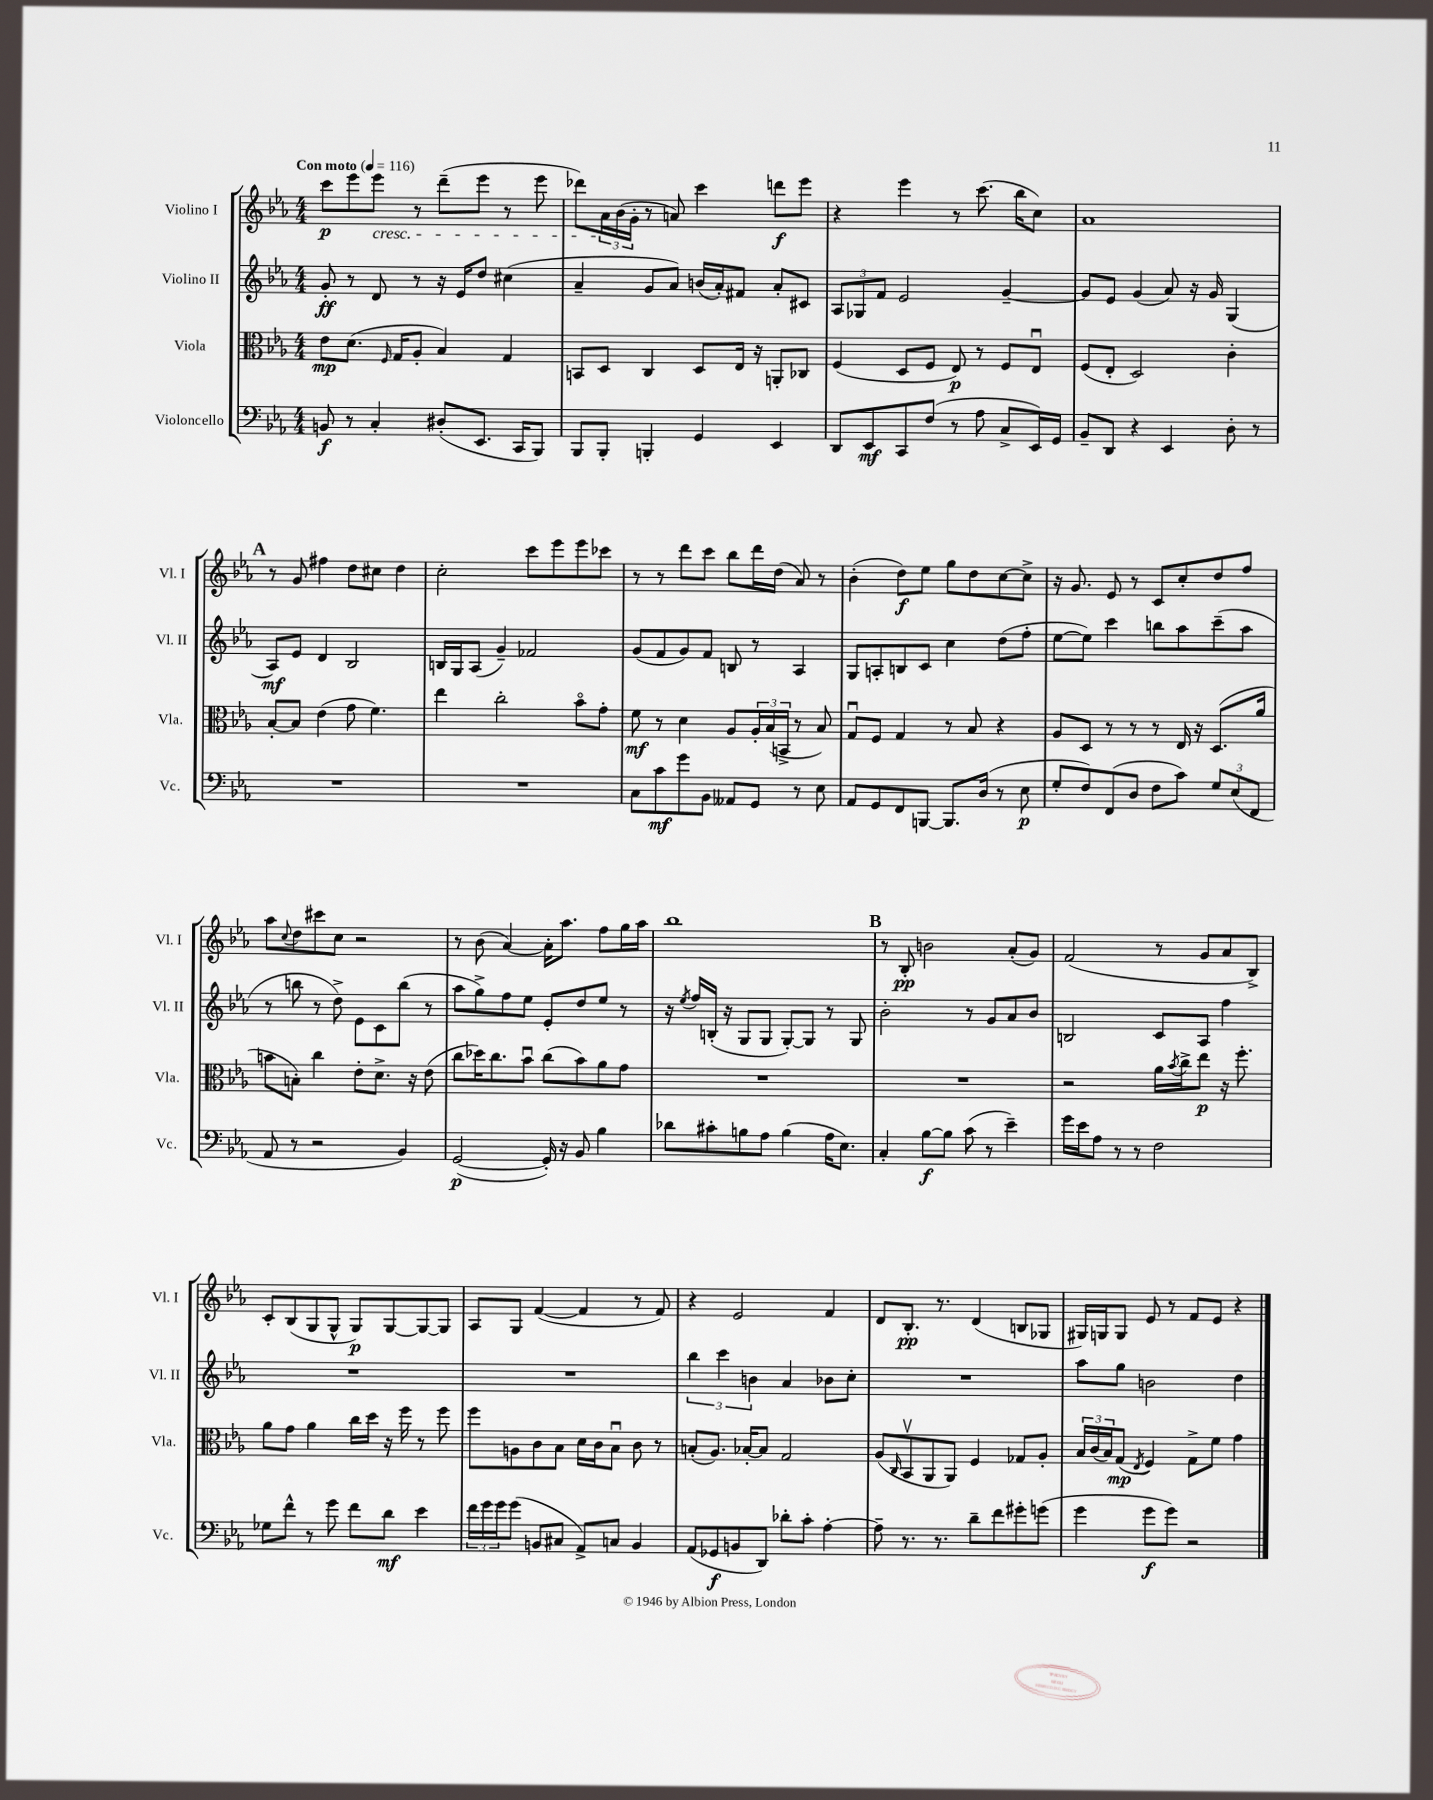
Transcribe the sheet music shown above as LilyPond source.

<<
\new StaffGroup <<
\new Staff = "s0" \with { instrumentName = "Violino I" shortInstrumentName = "Vl. I" } {
    \clef treble \key ees \major \numericTimeSignature \time 4/4 \tempo "Con moto" 4 = 116
    c'''8\p ees'''8 ees'''8\cresc r8 d'''8--( ees'''8 r8 ees'''8 |
    des'''8) \tuplet 3/2 { aes'16\! bes'16( g'16-. } r8 a'8) c'''4 d'''8\f ees'''8 |
    r4 ees'''4 r8 c'''8.( bes''16 c''8) |
    aes'1 |
    \mark \markup { \bold "A" } r8 g'8 fis''4 d''8 cis''8 d''4 |
    c''2-. c'''8 ees'''8 ees'''8 ces'''8 |
    r8 r8 d'''8 c'''8 bes''8 d'''16 d''16( aes'8) r8 |
    bes'4-.( d''8\f) ees''8 g''8 d''8 c''8~ c''8-> |
    r16 g'8. ees'8 r8 c'8 c''8-. d''8 f''8 |
    aes''8 \appoggiatura { c''8 } d''8 cis'''8 c''8 r2 |
    r8 bes'8( aes'4~) aes'16-. aes''8. f''8 g''16 aes''16 |
    bes''1 |
    \mark \markup { \bold "B" } r8 bes8-.\pp b'2 aes'8-.( g'8) |
    f'2( r8 g'8 aes'8 bes8->) |
    c'8-. bes8( g8 g8-^ g8\p) g8~ g8~ g8 |
    aes8 g8 f'4~( f'4 r8 f'8) |
    r4 ees'2 f'4 |
    d'8 bes8.-.\pp r8. d'4( b8 ges8 |
    gis16) g16 g8 ees'8 r8 f'8 ees'8 r4 \bar "|." |
}
\new Staff = "s1" \with { instrumentName = "Violino II" shortInstrumentName = "Vl. II" } {
    \clef treble \key ees \major \numericTimeSignature \time 4/4
    g'8-.\ff r8 d'8 r8 r16 ees'16 d''8 cis''4( |
    aes'4-- g'8 aes'8) b'16( aes'16-.) fis'8 aes'8-. cis'8 |
    \tuplet 3/2 { aes8 ges8 f'8 } ees'2 g'4~-- |
    g'8 ees'8 g'4( aes'8) r16 g'16 g4( |
    \mark \markup { \bold "A" } aes8\mf) ees'8 d'4 bes2 |
    b16 g16 aes8( g'4--) fes'2 |
    g'8( f'8 g'8) f'8 b8 r8 aes4 |
    g8 a8-. b8 c'8 c''4 d''8( f''8-. |
    ees''8~ ees''8) c'''4 b''8 aes''8 c'''8--( aes''8 |
    r8 b''8 r8 d''8->) ees'8 c'8 b''8( r8 |
    aes''8 g''8->) f''8 ees''8 ees'8-. d''8 ees''8 r8 |
    r16 \acciaccatura { ees''8 } f''16 b16-.( r16 g8 g8 g8~-.) g8 r8 g8 |
    \mark \markup { \bold "B" } bes'2-. r8 g'8 aes'8 bes'8 |
    b2 c'8 aes8 f''4 |
    R1 |
    R1 |
    \tuplet 3/2 { bes''4 c'''4 b'4 } aes'4 bes'8 c''8-. |
    R1 |
    aes''8 g''8 b'2 d''4 \bar "|." |
}
\new Staff = "s2" \with { instrumentName = "Viola" shortInstrumentName = "Vla." } {
    \clef alto \key ees \major \numericTimeSignature \time 4/4
    ees'8\mp d'8.( \grace { f16 } g16 aes8-. bes4) g4 |
    b,8 d8 c4 d8 ees16 r16 a,8-. ces8 |
    f4( d8 f8 ees8\p) r8 f8 ees8\downbow |
    f8( ees8-. d2) c'4-. |
    \mark \markup { \bold "A" } bes8~-. bes8 ees'4( g'8 f'4.) |
    ees''4 c''2-. bes'8\flageolet g'8-. |
    f'8\mf r8 d'4 aes8 \tuplet 3/2 { aes16-. bes16( b,16-> } r8 bes8) |
    g8\downbow f8 g4 r8 bes8 r4 |
    aes8 d8 r8 r8 r8 ees16 r16 d8.( aes'16 |
    b'8 b8-.) c''4 ees'8-. d'8.-> r16 ees'8( |
    c''8 des''16) c''8. bes'8\downbow c''8( bes'8) aes'8 g'8 |
    R1 |
    \mark \markup { \bold "B" } R1 |
    r2 aes'16 \acciaccatura { bes'8 } c''16-> ees''8\p r16 f''8.-. |
    aes'8 g'8 aes'4 c''16 d''16 r16 f''16 r8 f''8 |
    f''8 a8 c'8 bes8 d'16 c'16 bes8\downbow c'8 r8 |
    b8-.( aes8.) bes16~-. bes8 g2 |
    aes8( \grace { c16 } bes,8\upbow aes,8 aes,8) f4 ges8 aes8-. |
    \tuplet 3/2 { bes16 c'16( bes16) } g8\mp( \acciaccatura { ees8 } f4) g8-> f'8 g'4 \bar "|." |
}
\new Staff = "s3" \with { instrumentName = "Violoncello" shortInstrumentName = "Vc." } {
    \clef bass \key ees \major \numericTimeSignature \time 4/4
    b,8\f r8 c4-. dis8-.( ees,8. c,16 bes,,8) |
    bes,,8 bes,,8-. b,,4-. g,4 ees,4 |
    d,8 ees,8\mf c,8 f8( r8 aes8 c8-> ees,16) g,16 |
    bes,8-- d,8 r4 ees,4 d8-. r8 |
    \mark \markup { \bold "A" } R1 |
    R1 |
    c8 c'8\mf g'8 bes,8 aeses,8 g,8 r8 ees8 |
    aes,8 g,8 f,8 b,,8~ b,,8. d16( r8 ees8\p |
    g8-. f8) f,8( d8 f8 c'8) \tuplet 3/2 { g8 ees8( f,8 } |
    aes,8 r8 r2 bes,4) |
    g,2~\p( g,16-.) r16 bes,8 bes4 |
    des'8 cis'8-. b8 aes8 b4( aes16 ees8.) |
    \mark \markup { \bold "B" } c4-. bes8~\f bes8 c'8( r8 ees'4--) |
    g'16 ees'16 aes8 r8 r8 f2 |
    ges8 f'8-^ r8 g'8 f'8 d'8\mf ees'4 |
    \tuplet 3/2 { f'16 g'16 g'16 } g'8( b,8 cis8 aes,8->) c8 b,4 |
    aes,8( ges,8\f b,8 d,8) des'8-. c'8-. aes4~-. |
    aes8-- r8. r8. d'8-- f'8 gis'8-. g'8( |
    g'4 g'8\f g'8) r2 \bar "|." |
}
>>
>>
\layout { \context { \Score \remove "Bar_number_engraver" } }
